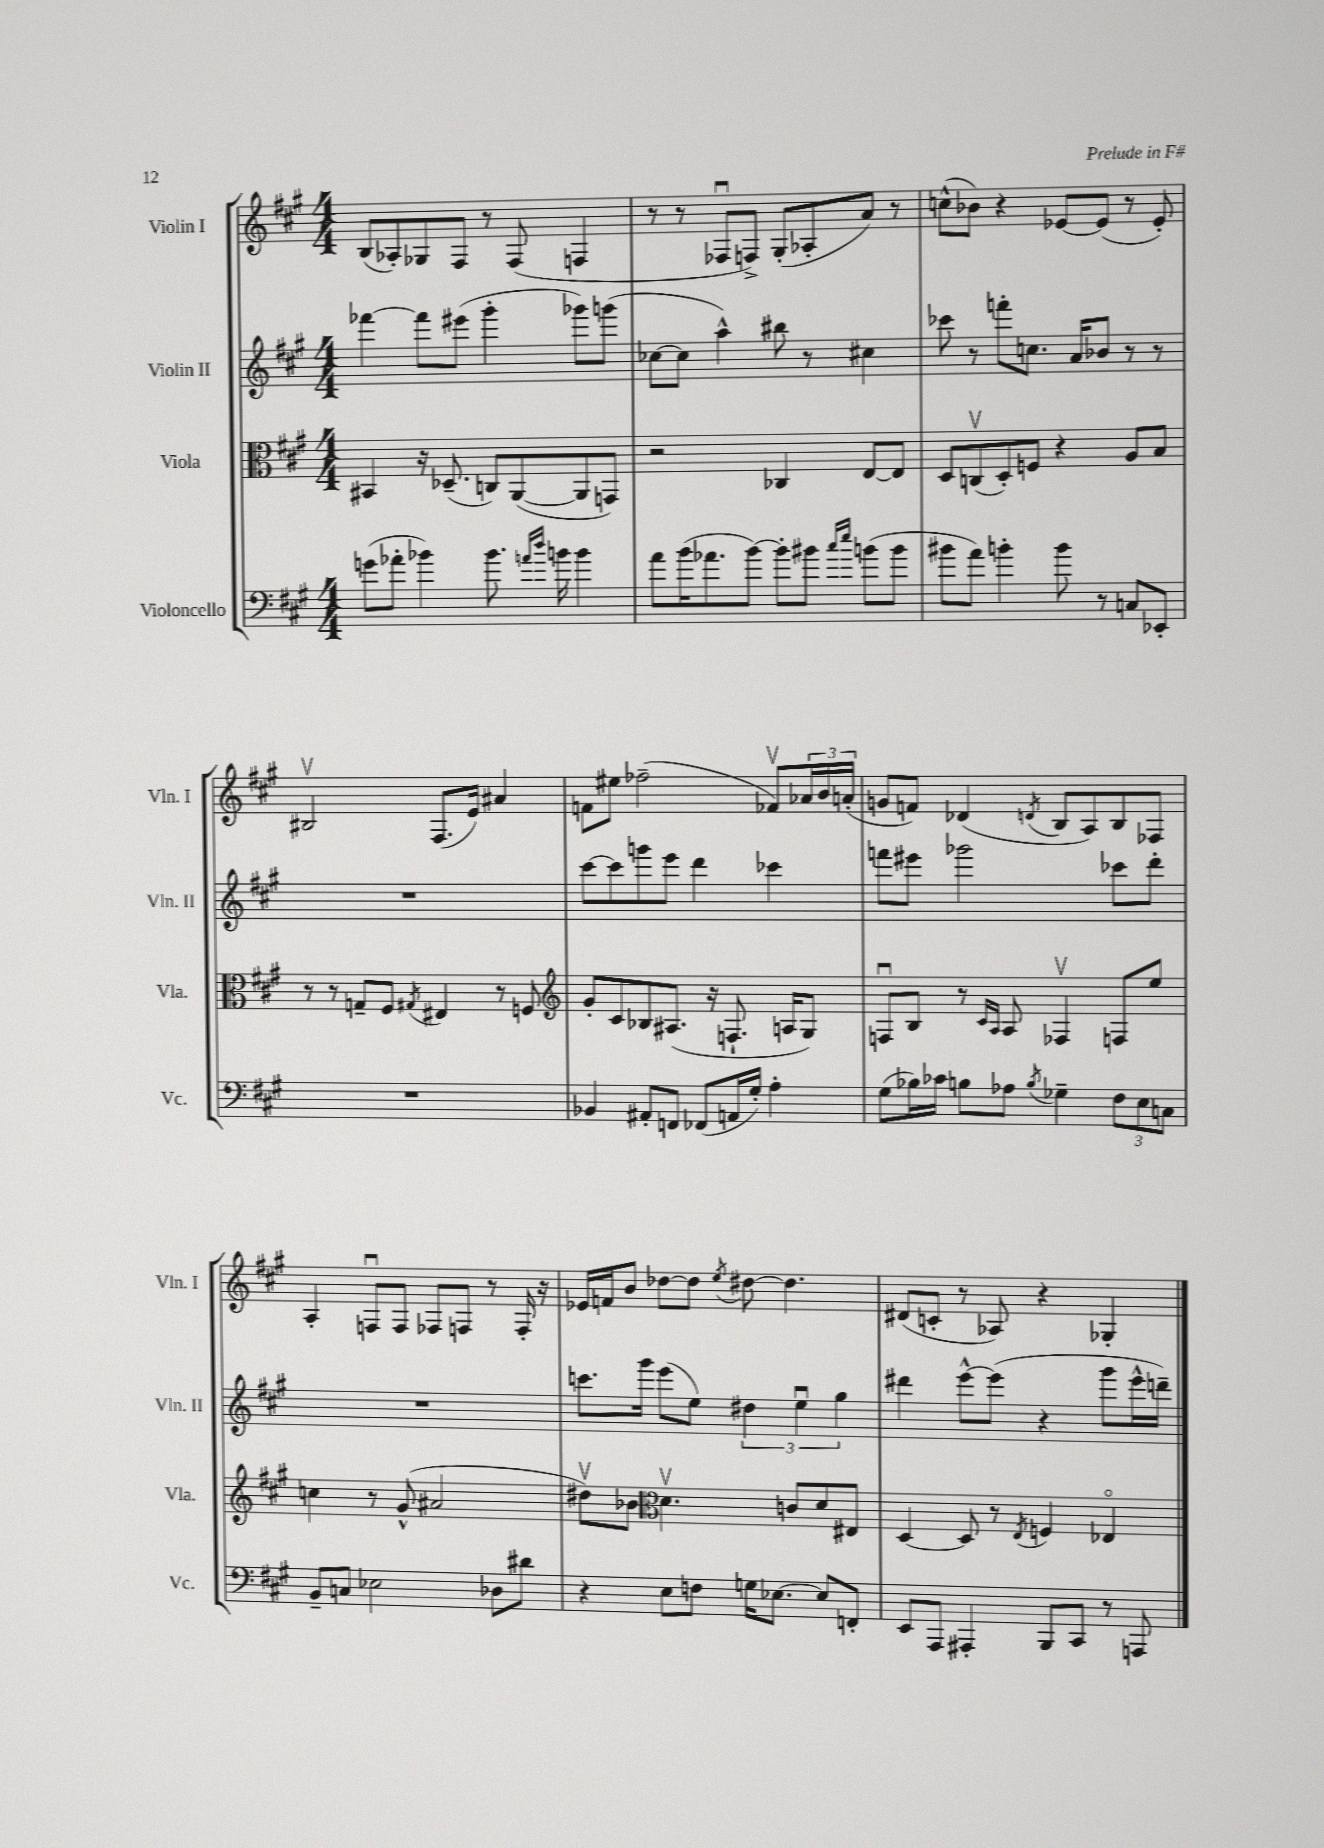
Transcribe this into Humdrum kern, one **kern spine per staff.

**kern	**kern	**kern	**kern
*part4	*part3	*part2	*part1
*staff4	*staff3	*staff2	*staff1
*I"Violoncello	*I"Viola	*I"Violin II	*I"Violin I
*I'Vc.	*I'Vla.	*I'Vln. II	*I'Vln. I
*clefF4	*clefC3	*clefG2	*clefG2
*k[f#c#g#]	*k[f#c#g#]	*k[f#c#g#]	*k[f#c#g#]
*M4/4	*M4/4	*M4/4	*M4/4
=112	=112	=112	=112
(8gn\L	4BB#X/	[4fff-X\	(8B/L
8a-X'\J	.	.	8A-X'/)
4b-X\)	16r	8fff-\L]	8G-X/
.	(8.D-X~/	.	.
.	.	(8eee#X\J	8F#/J
8.b-\	8Cn/L)	4ggg#'\	8r
.	([8AA/	.	(8F#/
16qqan/LL	.	.	.
16qqdd/JJ	.	.	.
16bn\	.	.	.
4b\	8AA/]	8ggg-X\L)	4Fn/
.	8GGn/J)	(8gggn\J	.
=113	=113	=113	=113
8a\L	2r	[8cc-X\L	8r
(16b\K	.	8cc-\J]	8r
8.a-X\	.	.	.
.	.	4aa^^\)	8F-Xu/L
[8b\J)	.	.	8Fn^/J)
8b'\L]	4C-X/	8bb#X\	(8G#'/L
8b#X\J	.	8r	8A-X'/
16qqcc#/LL	.	.	.
16qqee/JJ	.	.	.
(8bn\L	[8E/L	4cc#X\	8a/J)
8b\J	8E/J]	.	8r
=114	=114	=114	=114
8b#X\L	8D/L	8ccc-X\	(8ccn^^\L
8a\J)	(8Cnv/	8r	8b-X\J)
4bn'\	8D'/)	8fffn'\L	4r
.	8Fn/J	8.ccn\J	.
8b\	4r	.	[8e-X/L
.	.	16a/KL	.
8r	.	8b-X/J	(8e-/J]
8Cn/L	8A/L	8r	8r
8EE-X'/J	8B/J	8r	8e-'/)
!!LO:LB:g=z
=115	=115	=115	=115
1r	8r	1r	2B#Xv/
.	8r	.	.
.	8Gn~/L	.	.
.	8F#/J	.	.
.	8qG#X/	.	.
.	4E#X/	.	(8.F#/L
.	.	.	16e/Jk)
.	8r	.	4a#X/
.	8Fn/	.	.
=116	=116	=116	=116
*	*clefG2	*	*
4BB-X/	8g#'/L	[8ccc#\L	8fn\L
.	8c#/	8ccc#\]	8ee#X\J
8AA#X'/L	8B-X/	8gggn\	(2ff-X~\
8FFn/J	(8.A#X/J	8eee\J	.
(8FF-X/L	.	4ddd\	.
.	16r	.	.
16AAn/L	8.Fn`/	.	.
16G#'/JJ)	.	.	.
4A'\	.	4ccc-X\	8f-Xv/L)
.	16An/KL	.	.
.	8G#/J)	.	24a-X/L
.	.	.	24b/
.	.	.	(24an'/JJ
=117	=117	=117	=117
(8G#\L	8Fnu/L	8fffn\L	8gn/L
16B-X\L)	8B/J	8eee#X\J	8fn/J)
16c-X\JJ	.	.	.
8Bn\L	8r	2ggg-X\	(4d-X/
.	16qqc#/LL	.	.
.	16qqA/JJ	.	.
8A-X\J	8A/	.	.
8qB/	.	.	8qdn/
4G-X~\	4F-Xv/	.	8B/L
.	.	.	8A/)
12F#\L	8Fn/L	8ccc-X\L	8B/
12E\	.	.	.
.	8ee/J	8ddd'\J	8F-X/J
12Cn\J	.	.	.
!!LO:LB:g=z
=118	=118	=118	=118
8BB~/L	4ccn\	1r	4A'/
8Cn/J	.	.	.
2E-X\	8r	.	8Fnu/L
.	(8g#^^/	.	8F/J
.	2a#X/	.	8F-X/L
.	.	.	8Fn/J
8D-X\L	.	.	8r
8d#X\J	.	.	16F'/
.	.	.	16r
=119	=119	=119	=119
4r	8dd#Xv\L)	8.cccn\L	16e-X/LL
.	.	.	16fn/J
.	8b-X\J	.	8b/J
.	.	16ggg#\Jk	.
*	*clefC3	*	*
8E\L	4.dv\	(8eee\L	[8dd-X\L
8Fn\J	.	8ee\J)	8dd-\J]
.	.	.	8qee/
16Gn\KL	.	6dd#X\	[8dd#X\
[8.E-X\J	.	.	.
.	8cn/L	.	4.dd#\]
.	.	6eeu\	.
8E-/L]	8d/	.	.
.	.	6gg#\	.
8FFn'/J	8E#X/J	.	.
=120	=120	=120	=120
8EE/L	[4D/	4ddd#X\	(8d#X/L
8AAA/J	.	.	8cn'/J
4AAA#X'/	8D/]	[8eee^^\L	8r
.	8r	(8eee\J]	8A-X/)
.	8qE/	.	.
8BBB/L	4Fn/	4r	4r
8CC#/J	.	.	.
8r	4E-X/	8ggg#\L	4G-X'/
8AAAn/	.	16eee^^\L	.
.	.	16dddn~\JJ)	.
==	==	==	==
*-	*-	*-	*-
